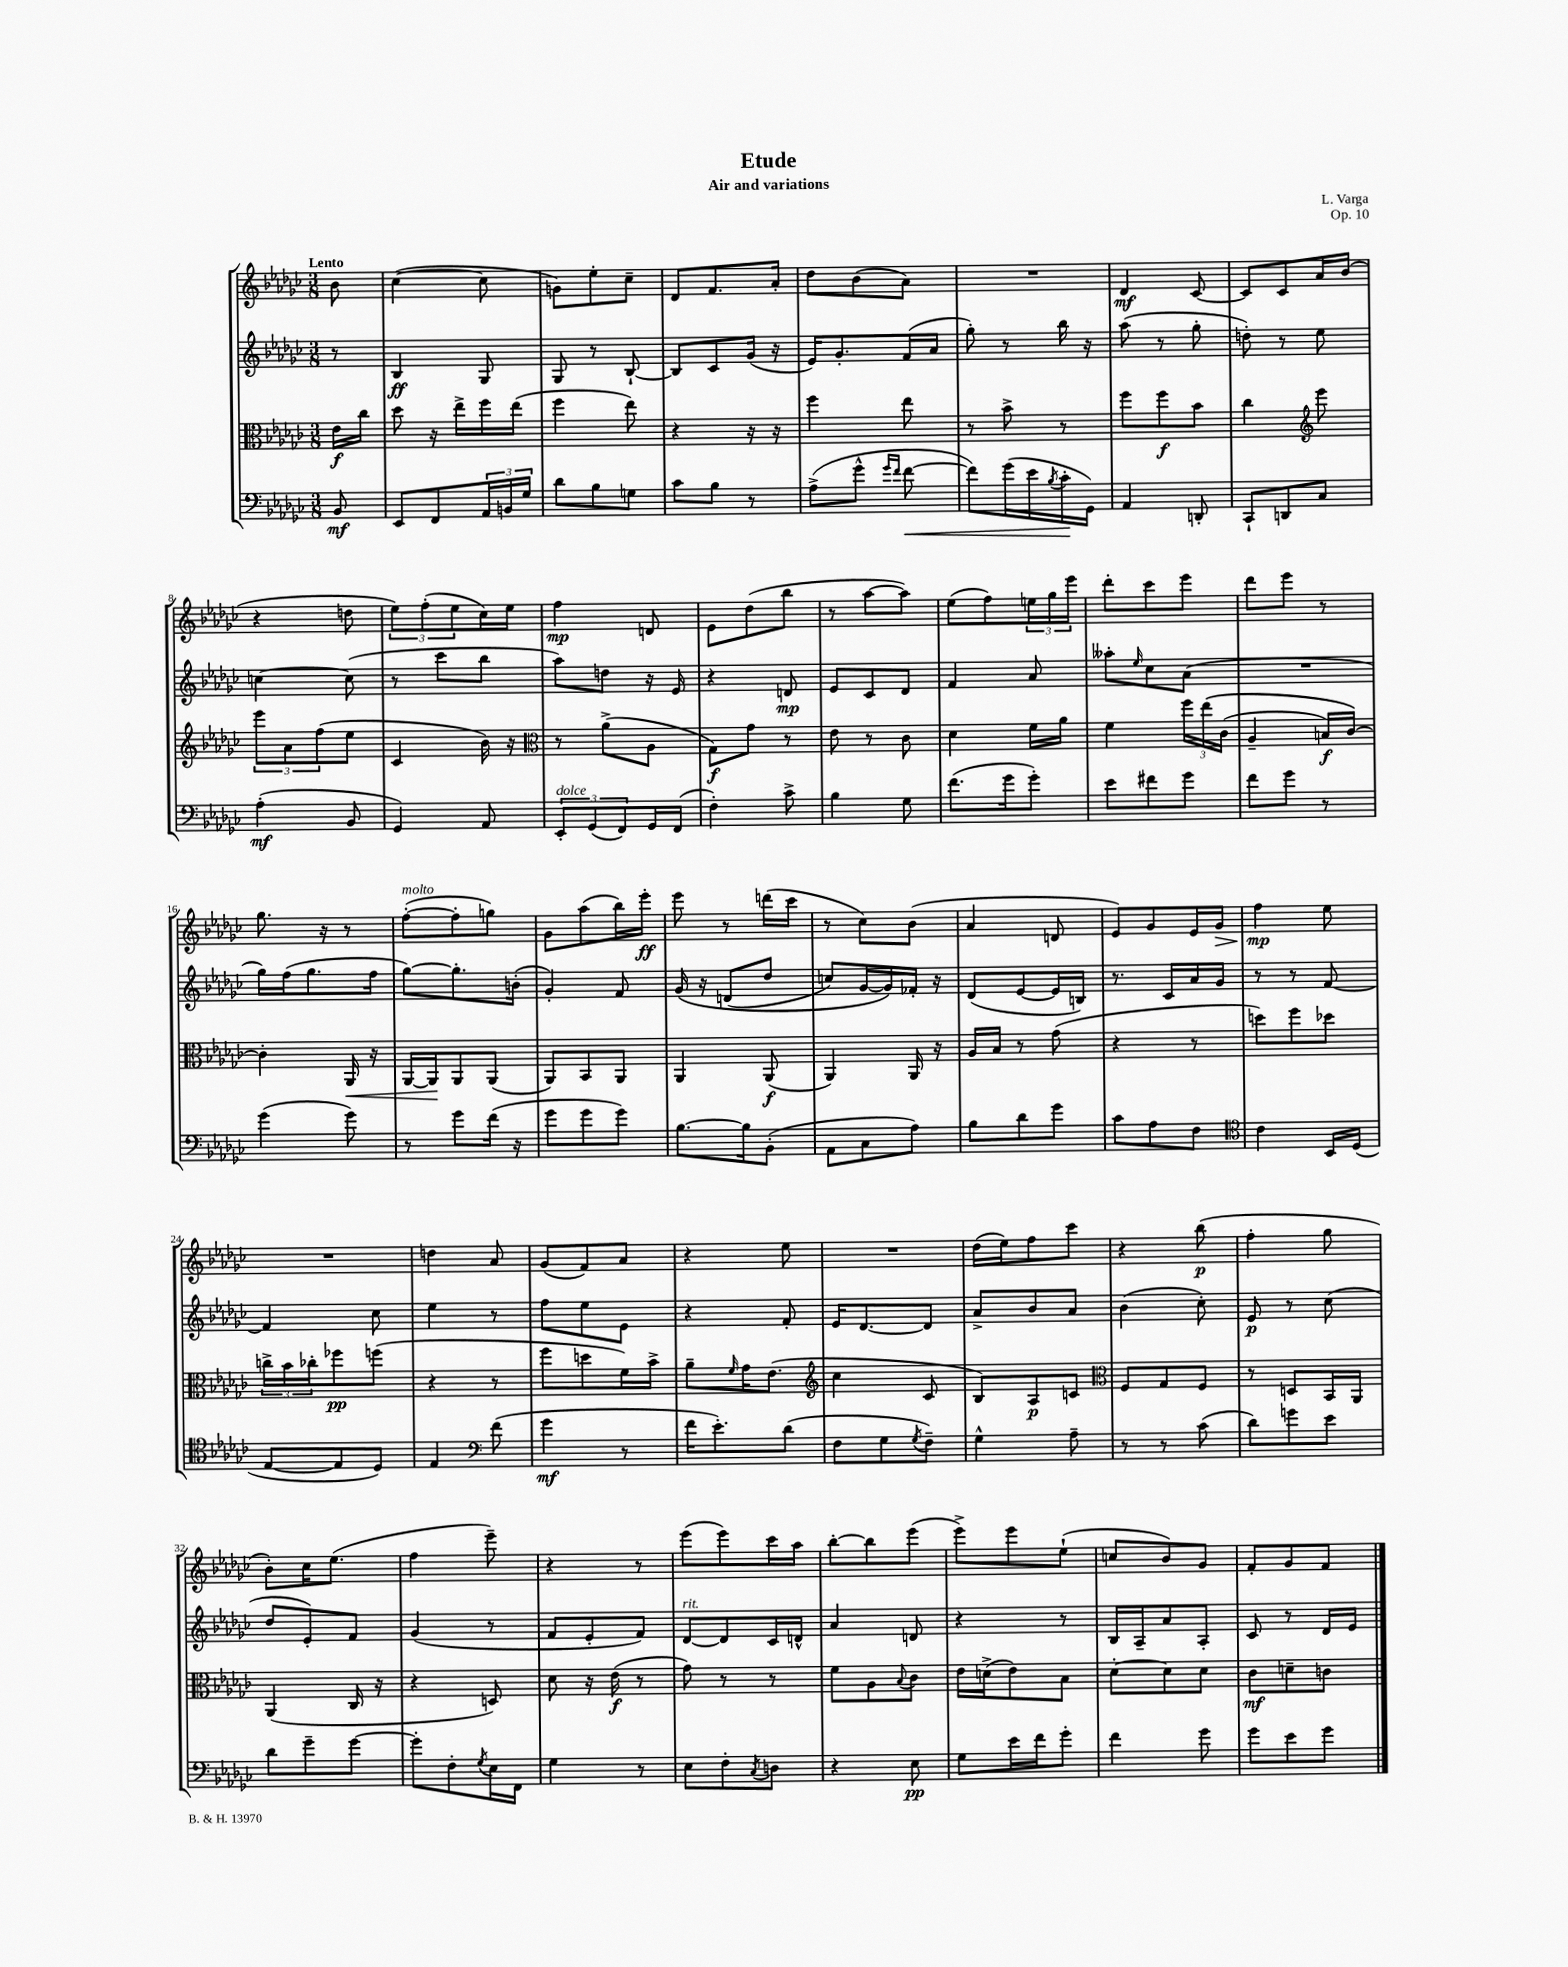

**kern	**dynam	**kern	**dynam	**kern	**dynam	**kern	**dynam
*part4	*part4	*part3	*part3	*part2	*part2	*part1	*part1
*staff4	*staff4	*staff3	*staff3	*staff2	*staff2	*staff1	*staff1
*clefF4	*	*clefC3	*	*clefG2	*	*clefG2	*
*k[b-e-a-d-g-c-]	*	*k[b-e-a-d-g-c-]	*	*k[b-e-a-d-g-c-]	*	*k[b-e-a-d-g-c-]	*
*M3/8	*	*M3/8	*	*M3/8	*	*M3/8	*
=	=	=	=	=	=	=	=
!	!	!	!	!	!	!LO:TX:a:B:t=Lento	!
8BB-/	mf	16e-\LL	f	8r	.	8b-\	.
.	.	16cc-\JJ	.	.	.	.	.
=1	=1	=1	=1	=1	=1	=1	=1
8EE-/L	.	8dd-\	.	4B-/	ff	([4cc-\	.
8FF/	.	16r	.	.	.	.	.
.	.	16ee-^\LL	.	.	.	.	.
24AA-/L	.	16ff\	.	8G-/	.	8cc-\]	.
24BBn/	.	.	.	.	.	.	.
.	.	(16ee-\JJ	.	.	.	.	.
24G-/JJ	.	.	.	.	.	.	.
=2	=2	=2	=2	=2	=2	=2	=2
8d-\L	.	4ff\	.	8G-/	.	8gn\L)	.
8B-\	.	.	.	8r	.	8ee-'\	.
8Gn\J	.	8ee-\)	.	[8B-`/	.	8cc-~\J	.
=3	=3	=3	=3	=3	=3	=3	=3
8c-\L	.	4r	.	8B-/L]	.	8d-/L	.
8B-\J	.	.	.	8c-/	.	8.f/	.
8r	.	16r	.	(16g-/Jk	.	.	.
.	.	16r	.	16r	.	16a-'/Jk	.
=4	=4	=4	=4	=4	=4	=4	=4
(8A-^\L	.	4ff\	.	16e-/KL)	.	8dd-\L	.
.	.	.	.	8.g-'/	.	.	.
8g-^^\J	.	.	.	.	.	(8b-\	.
16qqg-/LL	.	.	.	.	.	.	.
16qqf/JJ	.	.	.	.	.	.	.
!	!LO:HP:b	!	!	!	!	!	!
[8f\	<	8ee-\	.	(16f/L	.	8a-\J)	.
.	.	.	.	16a-/JJ	.	.	.
=5	=5	=5	=5	=5	=5	=5	=5
8f\L])	.	8r	.	8gg-'\)	.	4.r	.
(16g-\L	.	8b-^\	.	8r	.	.	.
16e-\	.	.	.	.	.	.	.
8qB-/	.	.	.	.	.	.	.
16c-'\	.	8r	.	16bb-\	.	.	.
16GG-\JJ)	[	.	.	16r	.	.	.
=6	=6	=6	=6	=6	=6	=6	=6
4AA-/	.	8ff\L	.	(8aa-\	.	4d-/	mf
.	.	8ff\	f	8r	.	.	.
8DDn'/	.	8b-\J	.	8gg-'\	.	[8c-/	.
=7	=7	=7	=7	=7	=7	=7	=7
8CC-`/L	.	4cc-\	.	8ddn'\)	.	8c-/L]	.
8DDn/	.	.	.	8r	.	8c-/	.
*	*	*clefG2	*	*	*	*	*
8C-/J	.	8eee-\	.	8ee-\	.	16a-/L	.
.	.	.	.	.	.	(16b-/JJ	.
!!LO:LB:g=z
=8	=8	=8	=8	=8	=8	=8	=8
(4A-'\	mf	12eee-\L	.	[4ccn\	.	4r	.
.	.	12a-\	.	.	.	.	.
.	.	(12ff\	.	.	.	.	.
8BB-/	.	8ee-\J	.	(8cc\]	.	8ddn\	.
=9	=9	=9	=9	=9	=9	=9	=9
4GG-/)	.	4c-/	.	8r	.	12ee-\L)	.
.	.	.	.	.	.	(12ff'\	.
.	.	.	.	8ccc-\L	.	.	.
.	.	.	.	.	.	12ee-\	.
8AA-/	.	16b-\)	.	8bb-\J	.	16cc-\L)	.
.	.	16r	.	.	.	16ee-\JJ	.
=10	=10	=10	=10	=10	=10	=10	=10
*	*	*clefC3	*	*	*	*	*
!LO:TX:a:i:t=dolce	!	!	!	!	!	!	!
12EE-'/L	.	8r	.	8aa-\L)	.	4ff\	mp
(12GG-/	.	.	.	.	.	.	.
.	.	(8a-^\L	.	8ddn\J	.	.	.
12FF/)	.	.	.	.	.	.	.
16GG-/L	.	8A-\J	.	16r	.	8dn/	.
(16FF/JJ	.	.	.	16e-/	.	.	.
=11	=11	=11	=11	=11	=11	=11	=11
4F'\)	.	8G-\L)	f	4r	.	8e-\L	.
.	.	8g-\J	.	.	.	(8dd-\	.
8c-^\	.	8r	.	8dn/	mp	8bb-\J	.
=12	=12	=12	=12	=12	=12	=12	=12
4B-\	.	8e-\	.	8e-/L	.	8r	.
.	.	8r	.	8c-/	.	[8aa-\L	.
8G-\	.	8c-\	.	8d-/J	.	8aa-\J])	.
=13	=13	=13	=13	=13	=13	=13	=13
(8.f\L	.	4d-\	.	4f/	.	(8ee-\L	.
.	.	.	.	.	.	8ff\)	.
16g-\k	.	.	.	.	.	.	.
8g-'\J)	.	16f\LL	.	8a-/	.	24een\L	.
.	.	.	.	.	.	24gg-\	.
.	.	16a-\JJ	.	.	.	.	.
.	.	.	.	.	.	24eee-\JJ	.
=14	=14	=14	=14	=14	=14	=14	=14
8e-\L	.	4f\	.	8aa--X'\L	.	8ddd-'\L	.
.	.	.	.	16qqee-/	.	.	.
8f#X\	.	.	.	8cc-\	.	8ccc-\	.
8g-\J	.	24ff\LL	.	(8a-\J	.	8eee-\J	.
.	.	(24ee-\	.	.	.	.	.
.	.	(24c-\JJ	.	.	.	.	.
=15	=15	=15	=15	=15	=15	=15	=15
8f\L	.	4A-~/	.	4.r	.	8ddd-\L	.
8g-\J	.	.	.	.	.	8eee-\J	.
8r	.	16Bn/LL)	f	.	.	8r	.
.	.	[16c-/JJ)	.	.	.	.	.
!!LO:LB:g=z
=16	=16	=16	=16	=16	=16	=16	=16
(4g-\	.	4c-'\]	.	16gg-\LL)	.	8.gg-\	.
.	.	.	.	(16ff\J	.	.	.
.	.	.	.	8.gg-\	.	.	.
.	.	.	.	.	.	16r	.
!	!	!	!LO:HP:b	!	!	!	!
8g-\)	.	16AA-/	<	.	.	8r	.
.	.	16r	.	16ff\Jk	.	.	.
=17	=17	=17	=17	=17	=17	=17	=17
!	!	!	!	!	!	!LO:TX:a:i:t=molto	!
8r	.	[16AA-/LL	.	[8gg-\L)	.	([8ff'\L	.
.	.	16AA-/J]	.	.	.	.	.
8g-\L	.	8AA-/	[	8.gg-'\]	.	8ff'\]	.
(16f\Jk	.	(8AA-/J	.	.	.	8ggn\J)	.
16r	.	.	.	(16bn'\Jk	.	.	.
=18	=18	=18	=18	=18	=18	=18	=18
8g-\L	.	8AA-/L)	.	4g-'/)	.	8g-\L	.
8g-\	.	8BB-/	.	.	.	(8aa-\	.
8g-\J)	.	8AA-/J	.	8f/	.	16bb-\L)	.
.	.	.	.	.	.	16eee-'\JJ	ff
=19	=19	=19	=19	=19	=19	=19	=19
[8.B-\L	.	4AA-/	.	(16g-/	.	8eee-\	.
.	.	.	.	16r	.	.	.
.	.	.	.	(8dn/L	.	8r	.
16B-\k]	.	.	.	.	.	.	.
(8BB-'\J	.	(8AA-/	f	8dd-/J	.	(16dddn\LL	.
.	.	.	.	.	.	16ccc-\JJ	.
=20	=20	=20	=20	=20	=20	=20	=20
8AA-\L	.	4AA-/)	.	8ccn/L)	.	8r	.
8C-\	.	.	.	[16g-/L	.	8cc-\L)	.
.	.	.	.	16g-/])	.	.	.
8A-\J)	.	16AA-/	.	16f-X'/JJ	.	(8b-\J	.
.	.	16r	.	16r	.	.	.
=21	=21	=21	=21	=21	=21	=21	=21
8B-\L	.	16A-/LL	.	(8d-/L	.	4a-/	.
.	.	16B-/JJ	.	.	.	.	.
8d-\	.	8r	.	[8e-/	.	.	.
8g-\J	.	(8g-\	.	16e-/L]	.	8dn/	.
.	.	.	.	16Bn/JJ)	.	.	.
=22	=22	=22	=22	=22	=22	=22	=22
8c-\L	.	4r	.	8.r	.	8e-/L)	.
8A-\	.	.	.	.	.	8g-/	.
.	.	.	.	16c-/LL	.	.	.
8F\J	.	8r	.	16a-/	.	16e-/L	.
!	!	!	!	!	!	!	!LO:HP:b
.	.	.	.	16g-/JJ	.	16g-/JJ	>
=23	=23	=23	=23	=23	=23	=23	=23
*clefC4	*	*	*	*	*	*	*
4c-\	.	8ddn\L)	.	8r	.	4ff\	mp
.	.	8ff\	.	8r	.	.	.
16BB-/LL	.	8dd-X\J	.	[8f/	.	8ee-\	]
(16D-/JJ	.	.	.	.	.	.	.
!!LO:LB:g=z
=24	=24	=24	=24	=24	=24	=24	=24
[8E-/L	.	24ccn^\LL	.	4f/]	.	4.r	.
.	.	24b-\	.	.	.	.	.
.	.	24cc-X'\J	.	.	.	.	.
8E-/]	.	8ff-X\	pp	.	.	.	.
8D-/J)	.	(8ffn\J	.	8cc-\	.	.	.
=25	=25	=25	=25	=25	=25	=25	=25
4E-/	.	4r	.	4ee-\	.	4ddn\	.
*clefF4	*	*	*	*	*	*	*
(8f\	.	8r	.	8r	.	8a-/	.
=26	=26	=26	=26	=26	=26	=26	=26
4g-\	mf	8ff\L	.	8ff\L	.	(8g-/L	.
.	.	8ddn\	.	8ee-\	.	8f/)	.
8r	.	16f\L)	.	8e-\J	.	8a-/J	.
.	.	16b-^\JJ	.	.	.	.	.
=27	=27	=27	=27	=27	=27	=27	=27
16f\KL	.	8a-~\L	.	4r	.	4r	.
8.e-'\)	.	.	.	.	.	.	.
.	.	16qqf/	.	.	.	.	.
.	.	16g-\K	.	.	.	.	.
.	.	(8.e-\J	.	.	.	.	.
(8d-\J	.	.	.	8f'/	.	8ee-\	.
=28	=28	=28	=28	=28	=28	=28	=28
*	*	*clefG2	*	*	*	*	*
8F\L	.	4cc-\	.	16e-/KL	.	4.r	.
.	.	.	.	[8.d-/	.	.	.
8G-\	.	.	.	.	.	.	.
8qG-/	.	.	.	.	.	.	.
8F~\J)	.	8c-/	.	8d-/J]	.	.	.
=29	=29	=29	=29	=29	=29	=29	=29
4G-^^\	.	8B-/L)	.	8a-^/L	.	(16dd-\LL	.
.	.	.	.	.	.	16ee-\J)	.
.	.	8A-/	p	8b-/	.	8ff\	.
8A-~\	.	8cn/J	.	8a-/J	.	8ccc-\J	.
=30	=30	=30	=30	=30	=30	=30	=30
*	*	*clefC3	*	*	*	*	*
8r	.	8F/L	.	(4b-\	.	4r	.
8r	.	8G-/	.	.	.	.	.
(8c-\	.	8F/J	.	8cc-'\)	.	(8bb-\	p
=31	=31	=31	=31	=31	=31	=31	=31
8d-\L)	.	8r	.	8e-/	p	4ff'\	.
8gn\	.	8Dn/L	.	8r	.	.	.
8e-\J	.	16BB-/L	.	(8cc-\	.	8gg-\	.
.	.	16AA-/JJ	.	.	.	.	.
!!LO:LB:g=z
=32	=32	=32	=32	=32	=32	=32	=32
8d-\L	.	(4AA-/	.	8dd-/L	.	8b-'\L)	.
8g-~\	.	.	.	8e-'/)	.	16cc-\K	.
.	.	.	.	.	.	(8.ee-\J	.
[8g-\J	.	16C-/	.	8f/J	.	.	.
.	.	16r	.	.	.	.	.
=33	=33	=33	=33	=33	=33	=33	=33
8g-'\L]	.	4r	.	(4g-/	.	4ff\	.
8F'\	.	.	.	.	.	.	.
8qG-/	.	.	.	.	.	.	.
16E-\L	.	8Dn/)	.	8r	.	8eee-~\)	.
16FF\JJ	.	.	.	.	.	.	.
=34	=34	=34	=34	=34	=34	=34	=34
4G-\	.	8d-\	.	8f/L	.	4r	.
.	.	16r	.	8e-'/	.	.	.
.	.	(16e-\	f	.	.	.	.
8r	.	8r	.	8f/J)	.	8r	.
=35	=35	=35	=35	=35	=35	=35	=35
!	!	!	!	!LO:TX:a:i:t=rit.	!	!	!
8E-\L	.	8g-\)	.	[8d-/L	.	(8eee-\L	.
8F'\	.	8r	.	8d-/]	.	8eee-\)	.
8qC-/	.	.	.	.	.	.	.
8Dn\J	.	8r	.	16c-/L	.	16ccc-\L	.
.	.	.	.	16dn^^/JJ	.	16aa-\JJ	.
=36	=36	=36	=36	=36	=36	=36	=36
4r	.	8f\L	.	4a-/	.	[8bb-'\L	.
.	.	8A-\	.	.	.	8bb-\]	.
.	.	8qqB-/	.	.	.	.	.
8E-\	pp	8c-\J	.	8dn/	.	(8eee-\J	.
=37	=37	=37	=37	=37	=37	=37	=37
8G-\L	.	16e-\LL	.	4r	.	8eee-^\L)	.
.	.	(16dn^\J	.	.	.	.	.
16e-\L	.	8e-\)	.	.	.	8eee-\	.
16f\J	.	.	.	.	.	.	.
8g-'\J	.	8B-\J	.	8r	.	(8ee-`\J	.
=38	=38	=38	=38	=38	=38	=38	=38
4f\	.	[8d-'\L	.	16B-/LL	.	8ccn/L	.
.	.	.	.	16A-~/J	.	.	.
.	.	8d-\]	.	8a-/	.	8b-/)	.
8g-\	.	8d-\J	.	8A-'/J	.	8g-/J	.
=39	=39	=39	=39	=39	=39	=39	=39
8g-\L	.	8c-\L	mf	8c-/	.	8f'/L	.
8e-\	.	8dn~\	.	8r	.	8g-/	.
8g-\J	.	8cn\J	.	16d-/LL	.	8f/J	.
.	.	.	.	16e-/JJ	.	.	.
==	==	==	==	==	==	==	==
*-	*-	*-	*-	*-	*-	*-	*-
